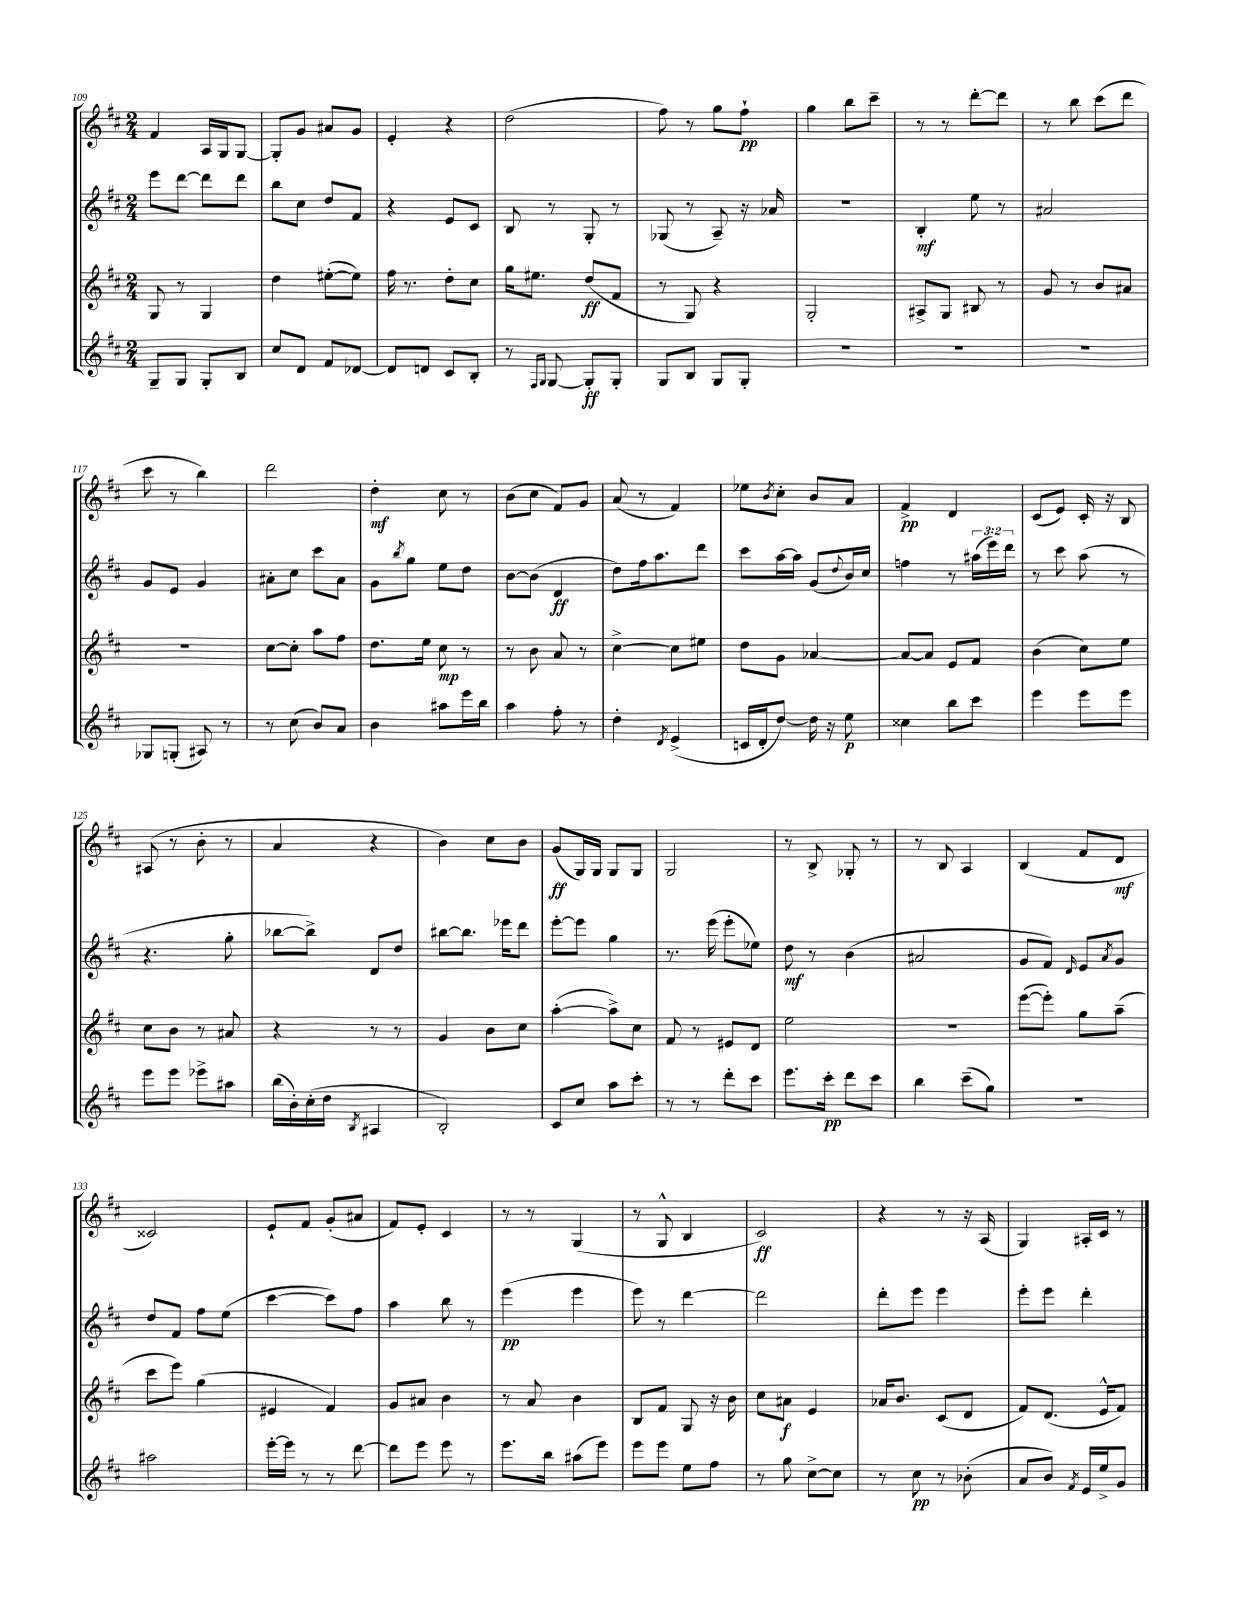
<<
\new StaffGroup <<
\new Staff = "s0" {
    \clef treble \key d \major \numericTimeSignature \time 2/4
    fis'4 a16 g16 g8~ |
    g8-. g'8 ais'8 g'8 |
    e'4-. r4 |
    d''2( |
    fis''8) r8 g''8 fis''8-!\pp |
    g''4 b''8 cis'''8-- |
    r8 r8 d'''8~-. d'''8 |
    r8 b''8 cis'''8( d'''8 |
    cis'''8 r8 b''4) |
    d'''2 |
    d''4-.\mf cis''8 r8 |
    b'8( cis''8 fis'8) g'8 |
    a'8( r8 fis'4) |
    ees''8 \acciaccatura { b'8 } cis''8-. b'8 a'8 |
    fis'4->\pp d'4 |
    cis'8( e'8) cis'16-. r16 b8 |
    ais8( r8 b'8-. r8 |
    a'4 r4 |
    b'4) cis''8 b'8 |
    g'8\ff( g16) g16 g8 g8 |
    g2 |
    r8 b8-> ges8-. r8 |
    r8 b8 a4 |
    b4( fis'8 d'8\mf |
    cisis'2) |
    e'8-! fis'8 g'8-.( ais'8 |
    fis'8) e'8-. cis'4 |
    r8 r8 g4( |
    r8 g8-^ b4 |
    cis'2\ff) |
    r4 r8 r16 a16( |
    g4) ais16-. cis'16 r8 \bar "|." |
}
\new Staff = "s1" {
    \clef treble \key d \major \numericTimeSignature \time 2/4 \override Staff.TupletNumber.text = #tuplet-number::calc-fraction-text
    e'''8 d'''8~ d'''8 d'''8 |
    b''8 cis''8 d''8 fis'8 |
    r4 e'8 cis'8 |
    b8 r8 g8-. r8 |
    ges8( r8 a8--) r16 aes'16 |
    R2 |
    b4-.\mf e''8 r8 |
    ais'2 |
    g'8 e'8 g'4 |
    ais'8-. cis''8 cis'''8 ais'8 |
    g'8 \acciaccatura { b''8 } g''8 e''8 d''8 |
    b'8~ b'8( d'4\ff |
    d''8) fis''16 a''8. d'''8 |
    cis'''8 a''16~ a''16 g'8( \appoggiatura { d''8 } b'16) cis''16 |
    f''4 r8 \tuplet 3/2 { ais''16( e'''16) d'''16 } |
    r8 cis'''8 a''8( r8 |
    r4. g''8-. |
    bes''8~ bes''8->) d'8 d''8 |
    bis''8~ bis''8. ees'''16 d'''8 |
    e'''8~-. e'''8 g''4 |
    r8. e'''16( e'''8-. ees''8) |
    d''8\mf r8 b'4( |
    ais'2 |
    g'8 fis'8) \grace { d'16 } e'8 \acciaccatura { a'8 } g'8 |
    d''8 fis'8 fis''8 e''8( |
    cis'''4~ cis'''8) fis''8 |
    a''4 b''8 r8 |
    e'''4\pp( e'''4 |
    e'''8) r8 d'''4~ |
    d'''2 |
    d'''8-. e'''8 e'''4 |
    e'''8-. e'''8 d'''4-. \bar "|." |
}
\new Staff = "s2" {
    \clef treble \key d \major \numericTimeSignature \time 2/4
    g8 r8 g4 |
    d''4 eis''8~-.( eis''8) |
    fis''16 r8. d''8-. cis''8 |
    g''16 eis''8. d''8\ff( fis'8 |
    r8 g8) r4 |
    g2-. |
    ais8-> g8 bis8 r8 |
    g'8 r8 b'8 ais'8 |
    r2 |
    cis''8~ cis''8-. a''8 fis''8 |
    d''8. e''16 cis''8\mp r8 |
    r8 b'8 a'8 r8 |
    cis''4~-> cis''8 eis''8 |
    d''8 g'8 aes'4~ |
    aes'8~ aes'8 e'8 fis'8 |
    b'4( cis''8) e''8 |
    cis''8 b'8 r8 ais'8 |
    r4 r8 r8 |
    g'4 b'8 cis''8 |
    a''4~-.( a''8->) cis''8 |
    fis'8 r8 eis'8 d'8 |
    e''2 |
    R2 |
    e'''8~( e'''8-.) g''8 a''8--( |
    cis'''8 e'''8) g''4( |
    eis'4 fis'4) |
    g'8 ais'8 b'4 |
    r8 a'8 b'4 |
    b8 fis'8 g8 r16 b'16 |
    cis''8 ais'8\f e'4 |
    aes'16 b'8. cis'8( d'8 |
    fis'8) d'8.( e'16-^ fis'8) \bar "|." |
}
\new Staff = "s3" {
    \clef treble \key d \major \numericTimeSignature \time 2/4
    g8-- g8 g8-. b8 |
    cis''8 d'8 fis'8 des'8~ |
    des'8 d'8 cis'8 b8-. |
    r8 \grace { fis16 g16 } g8~ g8-.\ff g8-. |
    g8 b8 g8 g8-. |
    R2 |
    R2 |
    r2 |
    ges8 g8-.( ais8) r8 |
    r8 cis''8( b'8) a'8 |
    b'4 ais''8 e'''16 b''16 |
    a''4 fis''8-. r8 |
    d''4-. \acciaccatura { d'8 } e'4->( |
    c'16 d'16-. d''8~) d''16 r16 e''8\p |
    cisis''4 b''8 cis'''8 |
    e'''4 e'''8 e'''8 |
    e'''8 e'''8 ees'''8-> ais''8 |
    b''16( b'16-.) cis''16-.( d''16 \acciaccatura { b8 } ais4 |
    b2-.) |
    cis'8 cis''8 a''8 cis'''8-. |
    r8 r8 d'''8-. cis'''8 |
    e'''8. cis'''16-.\pp d'''8 cis'''8 |
    b''4 cis'''8--( g''8) |
    R2 |
    ais''2 |
    e'''16~-. e'''16 r8 r8 d'''8~ |
    d'''8 e'''8 e'''8 r8 |
    e'''8. b''16 ais''8( e'''8) |
    e'''8 e'''8 e''8 fis''8 |
    r8 g''8 cis''8~-> cis''8 |
    r8 cis''8\pp r8 bes'8-.( |
    a'8 b'8) \acciaccatura { fis'8 } e'16 e''16-> g'8 \bar "|." |
}
>>
>>
\layout { \context { \Score currentBarNumber = #109 } }
